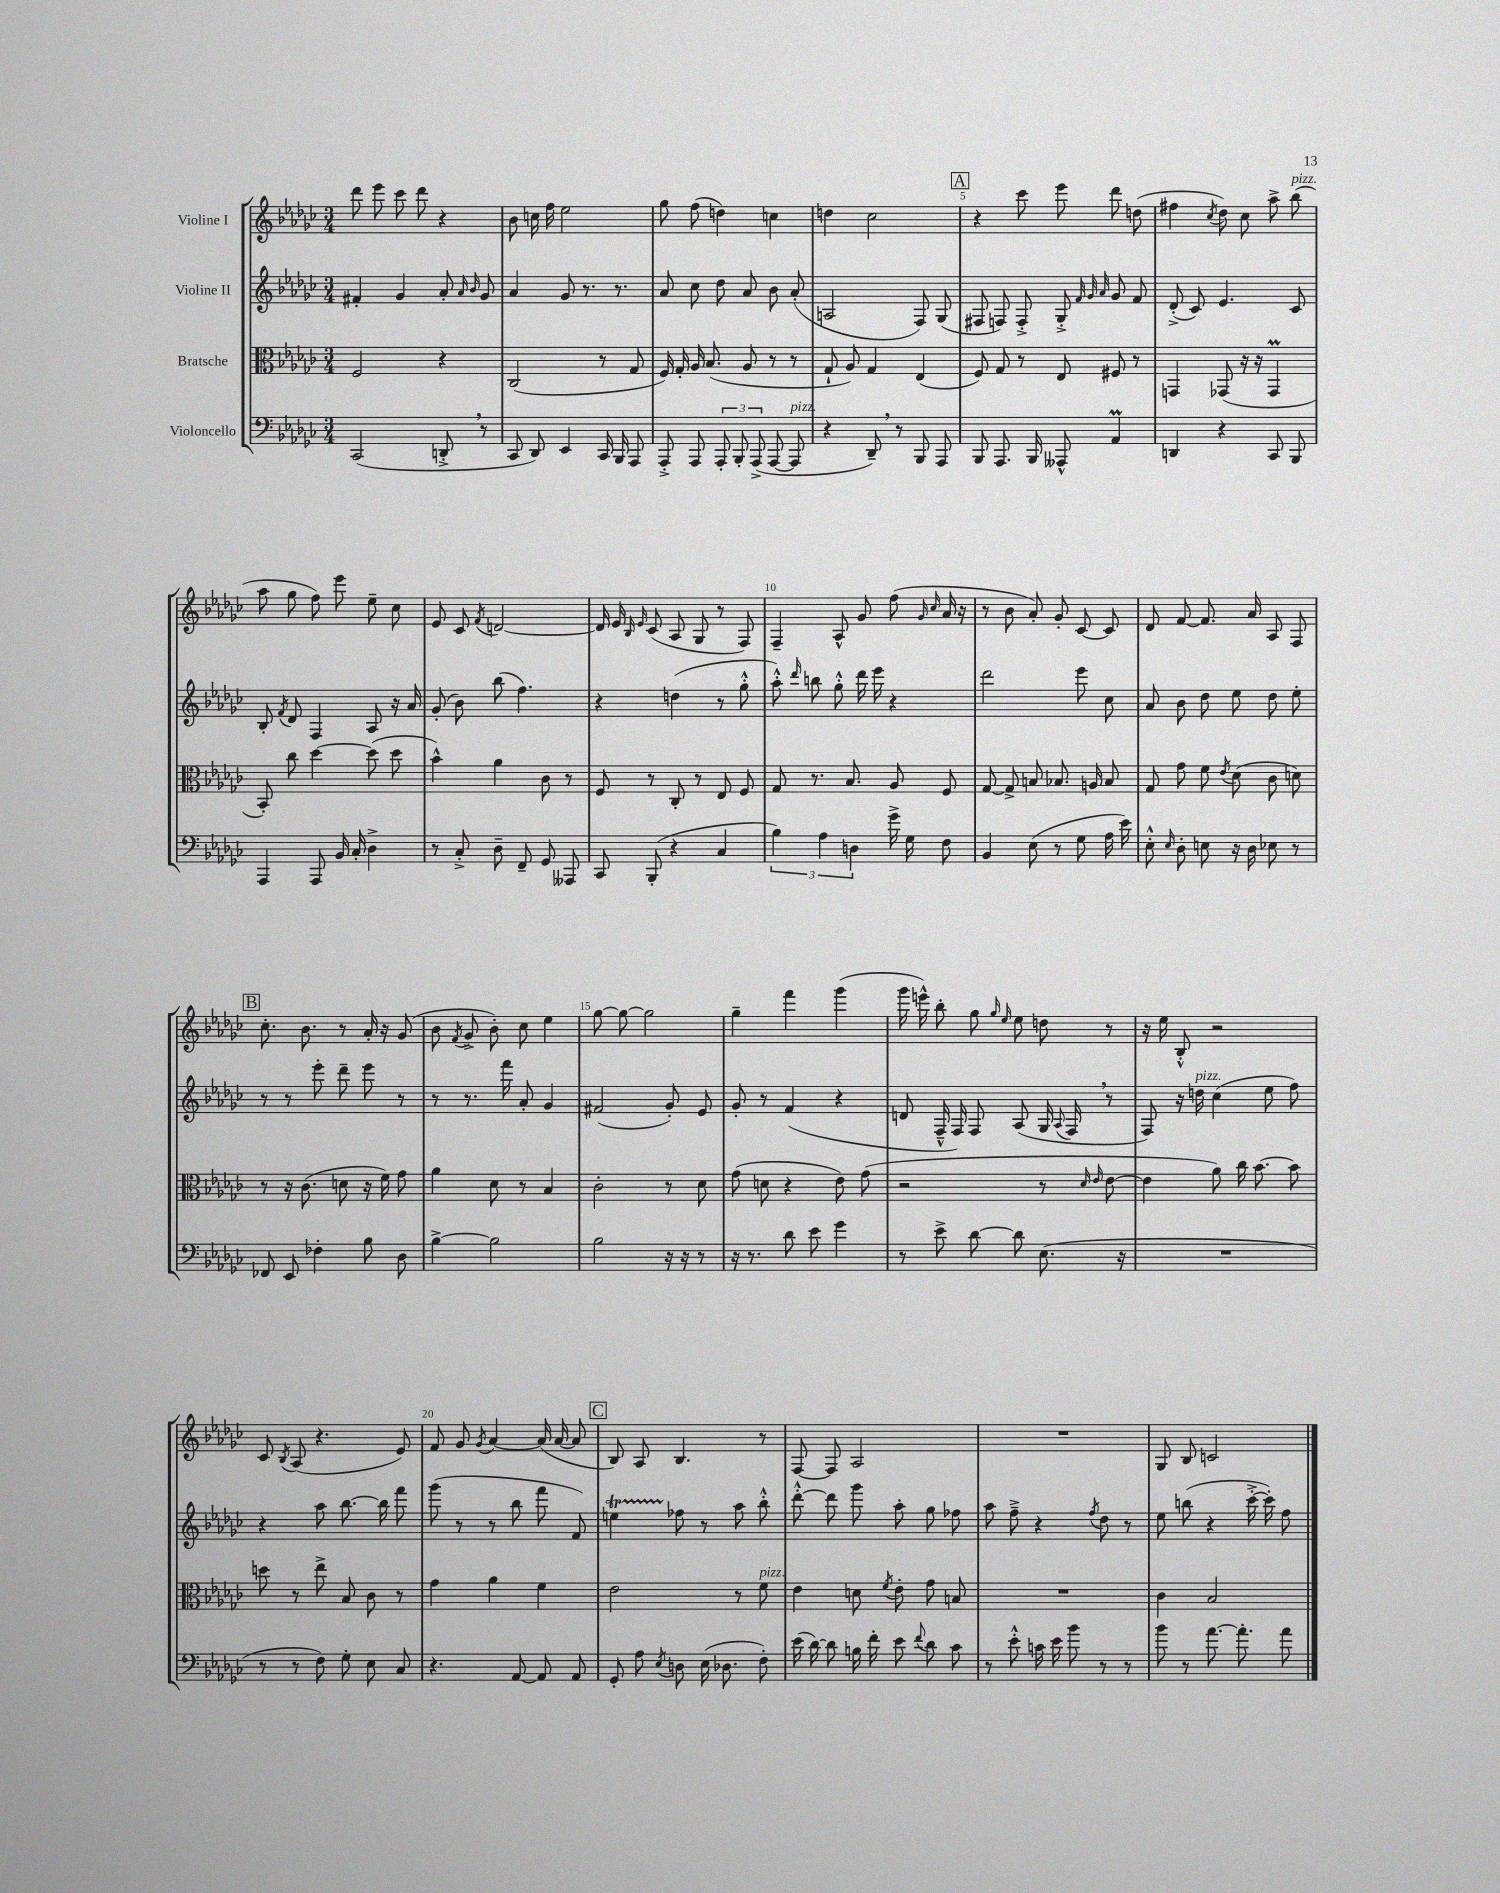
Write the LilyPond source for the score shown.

<<
\new StaffGroup <<
\new Staff = "s0" \with { instrumentName = "Violine I" } {
    \clef treble \key ges \major \numericTimeSignature \time 3/4
    \autoBeamOff des'''8 ees'''8 ces'''8 des'''8 r4 |
    bes'8 c''16 f''16 ees''2 |
    ges''8 f''8( d''4) c''4 |
    d''4 ces''2 |
    \mark \markup { \box "A" } r4 ces'''8 ees'''8 des'''8 d''8( |
    fis''4 \acciaccatura { ces''8 } des''8) ces''8 aes''8-> bes''8^\markup { \italic "pizz." }( |
    aes''8 ges''8 f''8) ees'''8 ees''8-- ces''8 |
    ees'8 ces'8 \acciaccatura { f'8 } d'2~ |
    d'16 ees'16 \grace { bes16 ees'16 } ces'8( aes8 ges8 r8 f8) |
    f4-- aes8-^ ges'8 f''8( \grace { ges'16 ces''16 } aes'16 r16 |
    r8 bes'8 aes'8-.) ges'8-. ces'8~ ces'8 |
    des'8 f'8~ f'8. aes'16 aes8 f8 |
    \mark \markup { \box "B" } ces''8.-. bes'8. r8 aes'16-. r16 ges'8( |
    bes'8 \acciaccatura { f'8 } ges'8-> bes'8-.) ces''8 ees''4 |
    ges''8~ ges''8~ ges''2 |
    ges''4-- f'''4 ges'''4( |
    ges'''16 e'''16-^) bes''8-. ges''8 \grace { ges''16 ees''16 } ees''8 d''8 r8 |
    r16 ees''16 bes8-.-^ r2 |
    ces'8 \acciaccatura { bes8 } aes8( r4. ees'8) |
    f'8 ges'8 \acciaccatura { ges'8 } aes'4~ aes'16( aes'16~ aes'8 |
    \mark \markup { \box "C" } bes8) aes8 bes4. r8 |
    f8~ f8 aes2 |
    R2. |
    ges8 bes8 c'2 \bar "|." |
}
\new Staff = "s1" \with { instrumentName = "Violine II" } {
    \clef treble \key ges \major \numericTimeSignature \time 3/4
    \autoBeamOff fis'4-. ges'4 aes'8-. \grace { aes'16 bes'16 } ges'8 |
    aes'4 ges'8 r8. r8. |
    aes'8 ces''8 des''8 aes'8 bes'8 aes'8-.( |
    a2 f8) ges8( |
    \mark \markup { \box "A" } fis8 f8) f8-.-> ges8-.-> \grace { f'32 ges'32 aes'32 } ges'8 f'8 |
    des'8-.->( ces'8) ees'4. ces'8 |
    bes8-. \acciaccatura { f'8 } des'8 f4 aes8 r16 aes'16 |
    ges'8-.( bes'8) bes''8( f''4.) |
    r4 d''4( r8 ges''8-.-^ |
    aes''8-.-^) \grace { des'''16 } b''8 ges''8-.-^ des'''16 ees'''16 r4 |
    des'''2 ees'''8 ces''8 |
    aes'8 bes'8 des''8 ees''8 des''8 ees''8-. |
    \mark \markup { \box "B" } r8 r8 ees'''8-. des'''8-- ees'''8 r8 |
    r8 r8. f'''16 aes'8-. ges'4 |
    fis'2( ges'8-.) ees'8 |
    ges'8-. r8 f'4( r4 |
    d'8 f16---^ f16) f8 aes8( ges16 \appoggiatura { aes8 } f16 \breathe r8 |
    f8) r16 d''16^\markup { \italic "pizz." } ces''4( ees''8 f''8) |
    r4 aes''8 bes''8.~ bes''16 f'''8 |
    ges'''8( r8 r8 bes''8 f'''8 f'8) |
    \mark \markup { \box "C" } e''4\startTrillSpan fes''8\stopTrillSpan r8 aes''8 bes''8-.-^ |
    des'''8~-.-^ des'''8 ges'''8 aes''8-. ges''8 fes''8 |
    aes''8 f''8---> r4 \acciaccatura { f''8 } des''8 r8 |
    ees''8 b''8( r4 ces'''16~-.-> ces'''16-.) f''8 \bar "|." |
}
\new Staff = "s2" \with { instrumentName = "Bratsche" } {
    \clef alto \key ges \major \numericTimeSignature \time 3/4
    \autoBeamOff f2 r4 |
    ces2( r8 ges8 |
    f16) ges16-. aes16 bes8.( aes8 r8 r8 |
    ges8-! aes8) ges4 ees4( |
    \mark \markup { \box "A" } f8) ges8 r8 ees8 fis8 r8 |
    g,4 ges,8( r16 r16 ges,4\prall |
    bes,8-.) ces''8 des''4~ des''8( des''8 |
    bes'4-^) aes'4 ces'8 r8 |
    f8 r8 ces8-. r8 ees8 f8 |
    ges8 r8. bes8. aes8 f8 |
    ges8~ ges8-> b8 bes8. a16 bes8 |
    ges8 ges'8 f'8 \acciaccatura { ees'8 } des'8( ces'8 d'8) |
    \mark \markup { \box "B" } r8 r16 ces'8.( d'8 r16 f'16) ges'8 |
    aes'4 des'8 r8 bes4 |
    ces'2-. r8 des'8 |
    ges'8( d'8 r4 ees'8) ges'8( |
    r2 r8 \grace { des'16 ees'16 } ees'8~ |
    ees'4 aes'8) ces''16 bes'8.~ bes'8 |
    d''8 r8 ees''8-> bes8 ces'8 r8 |
    ges'4 aes'4 f'4 |
    \mark \markup { \box "C" } ees'2 r8 f'8^\markup { \italic "pizz." } |
    ees'4 d'8 \acciaccatura { f'8 } ees'8-. ges'8 b8 |
    R2. |
    ces'4 bes2 \bar "|." |
}
\new Staff = "s3" \with { instrumentName = "Violoncello" } {
    \clef bass \key ges \major \numericTimeSignature \time 3/4
    \autoBeamOff ces,2( d,8-.-> \breathe r8 |
    ces,8 des,8) ees,4 ces,16 bes,,16 aes,,8 |
    aes,,8-.-> aes,,8 \tuplet 3/2 { aes,,8-. bes,,8-. aes,,8->( } aes,,8~ aes,,8^\markup { \italic "pizz." } |
    r4 des,8--) \breathe r8 bes,,8 aes,,8 |
    \mark \markup { \box "A" } bes,,8 aes,,8. bes,,16 aeses,,8-^ aes,4\prall |
    d,4 r4 ces,8 bes,,8 |
    aes,,4 aes,,8 bes,16 ces16-. des4-> |
    r8 ces8-.-> des8-- f,8-- ges,8 aeses,,8 |
    ces,8 bes,,8-.( r4 ces4 |
    \tuplet 3/2 { bes4) aes4 d4 } ges'16-> ges16 f8 |
    bes,4 ees8( r8 ges8 aes16 ees'16) |
    ees8-.-^ \grace { ees16 } des8-. e8 r16 des16 ees8 r8 |
    \mark \markup { \box "B" } fes,8 ees,8 fes4-. bes8 des8 |
    bes4~-> bes2 |
    bes2 r16 r16 r8 |
    r16 r8. des'8 ees'8 ges'4 |
    r8 ees'8-> des'8~ des'8 ees8.( r16 |
    R2. |
    r8 r8 f8) ges8-. ees8 ces8 |
    r4. aes,8~ aes,8 aes,8 |
    \mark \markup { \box "C" } ges,8-. aes8 \acciaccatura { ees8 } d8 ees16( des8. f8-.) |
    ees'16( des'16~) des'8 b16 f'16-. ees'8 \appoggiatura { f'8 } des'8 ces'8 |
    r8 ees'8-.-^ c'16 ees'16 bes'8 r8 r8 |
    bes'8 r8 aes'8.~ aes'8.-. aes'8 \bar "|." |
}
>>
>>
\layout { \context { \Score \override BarNumber.break-visibility = ##(#f #t #t) barNumberVisibility = #(every-nth-bar-number-visible 5) } }
